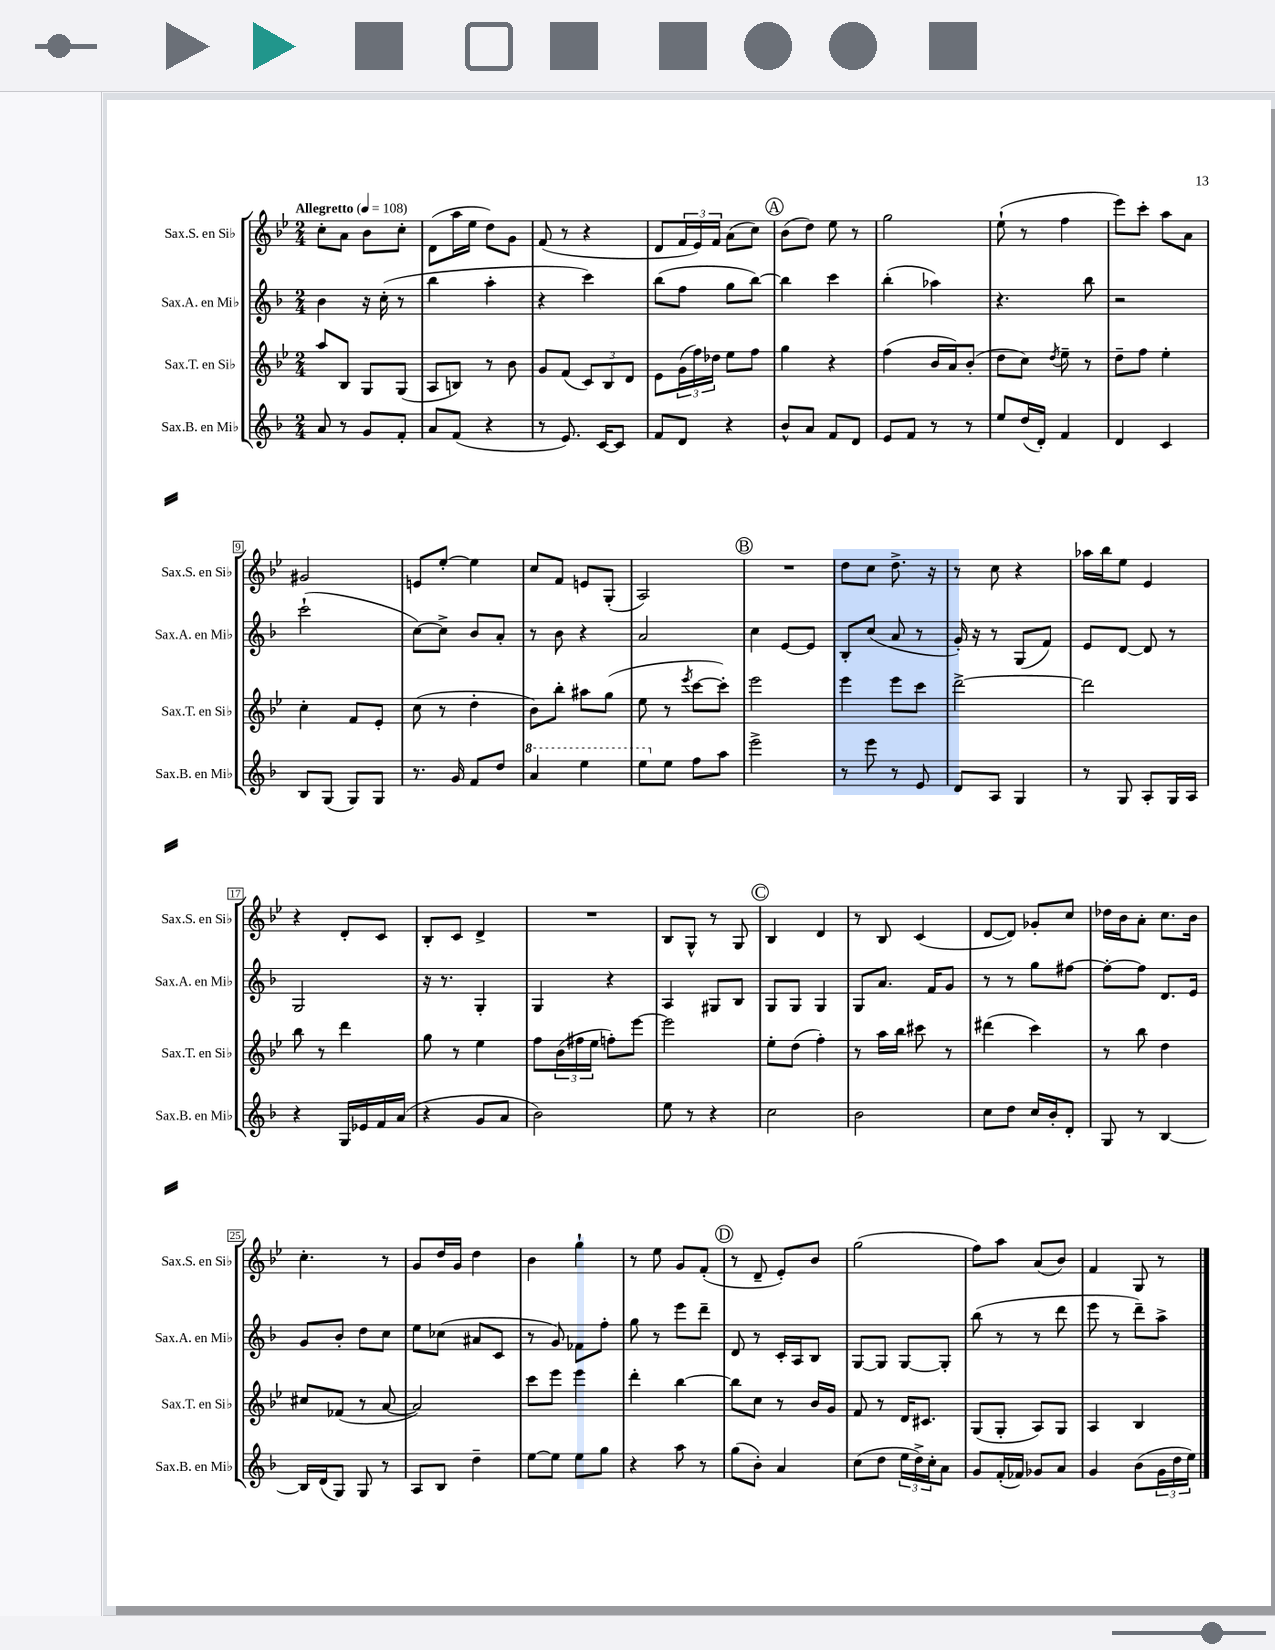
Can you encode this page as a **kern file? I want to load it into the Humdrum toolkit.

**kern	**kern	**kern	**kern
*staff4	*staff3	*staff2	*staff1
*clefG2	*clefG2	*clefG2	*clefG2
*k[b-]	*k[b-e-]	*k[b-]	*k[b-e-]
*M2/4	*M2/4	*M2/4	*M2/4
*MM108	*MM108	*MM108	*MM108
8a	8aa	4b-	8cc'
8r	8B-	.	8a
8g	8G	16r	8b-
.	.	(16cc'	.
8f'	(8G	8r	8cc'
=	=	=	=
8a	8A	4bb-	(8d
(8f	8B)	.	16aa
.	.	.	16ee-
4r	8r	4aa'	8dd)
.	8b-	.	8g
=	=	=	=
8r	8g	4r	(8f
8.e)	(8f	.	8r
.	12c)	4ccc)	4r
[16c	.	.	.
.	12B-	.	.
8c]	.	.	.
.	12d	.	.
=	=	=	=
8f	8e-	(8bb-	8d
8d	(24g	8ff	24f
.	24ff)	.	24e-)
.	24dd-	.	24f
4r	8ee-	8gg	(8a
.	8ff	[8bb-)	8cc)
=	=	=	=
8b-^^	4gg	4bb-]	(8b-
8a	.	.	8dd)
8f	4r	4ccc	8ee-
8d	.	.	8r
=	=	=	=
8e	(4ff	(4bb-'	2gg
8f	.	.	.
8r	16b-	4aa-)	.
.	16a)	.	.
8r	(8b-'	.	.
=	=	=	=
8ee	8dd	4.r	(8ee-`
(16dd	8cc)	.	8r
16d')	.	.	.
.	8qdd	.	.
4f	8ee-~	.	4ff
.	8r	8bb-	.
=	=	=	=
4d	8dd~	2r	8eee-)
.	8ff	.	8ccc'
4c	4ee-'	.	8aa
.	.	.	8a
=	=	=	=
8B-	4cc'	(2ccc`	2g#
(8G	.	.	.
8G)	8f	.	.
8G	8e-'	.	.
=	=	=	=
8.r	(8cc	[8cc)	8e
.	8r	8cc^]	[8ee-'
16g	.	.	.
8f	4dd'	8b-	4ee-]
8dd	.	8a'	.
=	=	=	=
4aa	8b-)	8r	8cc
.	8bb-'	8b-	8f
4eee	8aa#	4r	8e
.	(8gg	.	(8G'
=	=	=	=
8eee	8ee-	2a	2A)
8ee	8r	.	.
.	8qeee-	.	.
8ff	[8ccc	.	.
8aa	8ccc'])	.	.
=	=	=	=
2eee^	2eee-	4cc	2r
.	.	[8e	.
.	.	8e]	.
=	=	=	=
8r	4eee-	8B-'	8dd
8eee	.	(8cc	8cc
8r	8eee-	8a	8.dd^
8e	8ccc	8r	.
.	.	.	16r
=	=	=	=
8d	[2ddd^	16g')	8r
.	.	16r	.
8A	.	8r	8cc
4G	.	(8G	4r
.	.	8f)	.
=	=	=	=
8r	2ddd]	8e	16aa-
.	.	.	16bb-
8G	.	[8d	8ee-
8A'	.	8d]	4e-
16G	.	8r	.
16A	.	.	.
=	=	=	=
4r	8bb-	2G	4r
.	8r	.	.
16G	4ddd	.	8d'
16e-	.	.	.
16f	.	.	8c
(16a	.	.	.
=	=	=	=
4r	8gg	16r	8B-'
.	.	8.r	.
.	8r	.	8c
8g	4ee-	4G'	4d^
8a	.	.	.
=	=	=	=
2b-)	8ff	4G	2r
.	(24b-	.	.
.	24ff#	.	.
.	24ee-	.	.
.	8ff')	4r	.
.	[8eee-	.	.
=	=	=	=
8ee	2eee-]	4A	8B-
8r	.	.	8G^^
4r	.	8G#	8r
.	.	8B-	8G
=	=	=	=
2cc	8ee-'	8G	4B-
.	(8dd	8G	.
.	4ff')	4G	4d
=	=	=	=
2b-	8r	8G	8r
.	16aa	8.a	8B-
.	16bb-	.	.
.	8ccc#	.	(4c
.	.	16f	.
.	8r	8g	.
=	=	=	=
8cc	(4ddd#	8r	[8d
8dd	.	8r	8d])
16cc	4ccc)	8gg	8g-'
16b-'	.	.	.
8d'	.	[8ff#	8cc
=	=	=	=
8G	8r	8ff#'_	16dd-
.	.	.	16b-
8r	8bb-	8ff#]	8a'
[4B-	4dd	8.d	8.cc
.	.	16e	16b-
=	=	=	=
16B-]	8cc#	8g	4.cc'
(16d	.	.	.
8G)	(8f-	8b-'	.
8G	8r	8dd	.
8r	[8a	8cc	8r
=	=	=	=
8A	2a])	8ee	8g
8B-	.	(8cc-	16dd
.	.	.	16g
4dd~	.	8a#	4dd
.	.	8c	.
=	=	=	=
[8ee	8ccc	8r	4b-
8ee]	8eee-	8g)	.
8ee	4eee-	8f-	4gg`
8gg	.	8ff'	.
=	=	=	=
4r	4ddd'	8gg	8r
.	.	8r	8ee-
8aa	[4bb-	8eee	8g
8r	.	8ddd~	(8f'
=	=	=	=
(8gg	8bb-]	8d	8r
8b-')	8cc	8r	8d~
4a	8r	16c'	8e-')
.	.	16A	.
.	16b-	8B-	8b-
.	16g	.	.
=	=	=	=
(8cc	8f	[8G	(2gg
8dd	8r	8G]	.
24ee	16d	[8G	.
24dd^)	.	.	.
.	8.c#	.	.
24cc'	.	.	.
8a	.	8G']	.
=	=	=	=
8g	(8G	(8bb-	8ff)
(16f'	8G'	8r	8aa
16f-)	.	.	.
8g-	8A)	8r	(8a
8a	8G	8ddd	8b-)
=	=	=	=
4g	4A	8eee	4f
.	.	8r	.
(8b-	4B-	8ddd~)	8G
24g	.	8aa^	8r
24dd	.	.	.
24ee)	.	.	.
==	==	==	==
*-	*-	*-	*-
